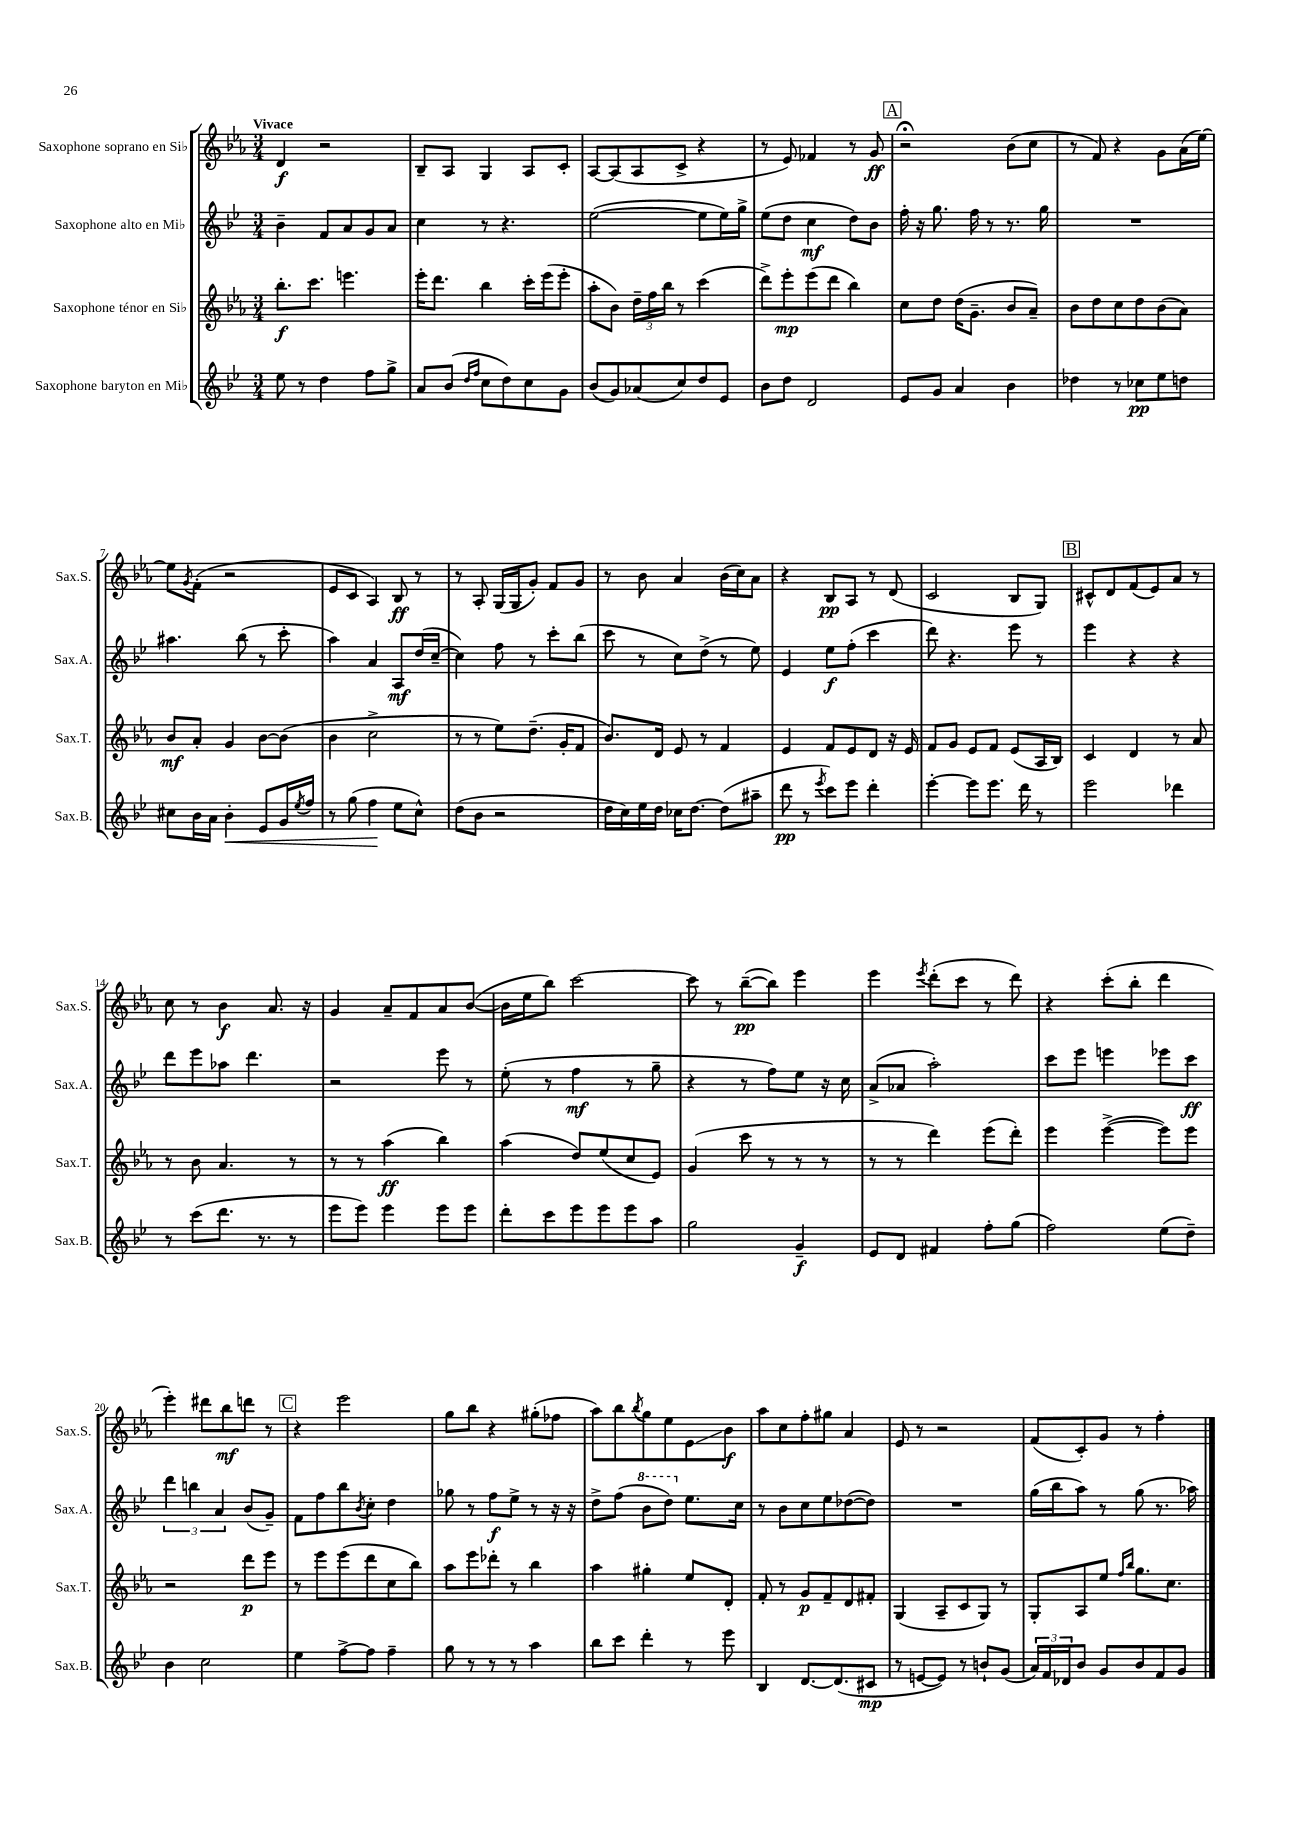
<<
\new StaffGroup <<
\new Staff = "s0" \with { instrumentName = "Saxophone soprano en Sib" shortInstrumentName = "Sax.S." } {
    \clef treble \key ees \major \numericTimeSignature \time 3/4 \tempo "Vivace"
    d'4\f r2 |
    bes8-- aes8 g4 aes8 c'8-. |
    aes8~ aes8( aes8 c'8-> r4 |
    r8 ees'8) fes'4 r8 g'8\ff |
    \mark \markup { \box "A" } r2\fermata bes'8( c''8 |
    r8 f'8) r4 g'8 aes'16( ees''16~) |
    ees''8 \acciaccatura { g'8 } f'8-.( r2 |
    ees'8 c'8 aes4) bes8\ff r8 |
    r8 aes8-. g16( g16 g'8-.) f'8 g'8 |
    r8 bes'8 aes'4 bes'16( c''16) aes'8 |
    r4 bes8\pp aes8 r8 d'8( |
    c'2 bes8 g8) |
    \mark \markup { \box "B" } cis'8-^ d'8 f'8( ees'8) aes'8 r8 |
    c''8 r8 bes'4\f aes'8. r16 |
    g'4 aes'8-- f'8 aes'8 bes'8~( |
    bes'16 ees''16 bes''8) c'''2~ |
    c'''8 r8 bes''8~--\pp( bes''8) ees'''4 |
    ees'''4 \acciaccatura { ees'''8 } d'''8-.( c'''8 r8 d'''8) |
    r4 c'''8-.( bes''8-. d'''4 |
    ees'''4-.) dis'''8 bes''8\mf d'''8 r8 |
    \mark \markup { \box "C" } r4 ees'''2 |
    g''8 bes''8 r4 gis''8-.( fes''8 |
    aes''8) bes''8 \acciaccatura { bes''8 } g''8 ees''8 ees'8\glissando bes'8\f |
    aes''8 c''8 f''8-. gis''8 aes'4 |
    ees'8 r8 r2 |
    f'8( c'8-.) g'8 r8 f''4-. \bar "|." |
}
\new Staff = "s1" \with { instrumentName = "Saxophone alto en Mib" shortInstrumentName = "Sax.A." } {
    \clef treble \key bes \major \numericTimeSignature \time 3/4
    bes'4-- f'8 a'8 g'8 a'8 |
    c''4 r8 r4. |
    ees''2~( ees''8 ees''16) g''16-> |
    ees''8( d''8 c''4\mf d''8) bes'8 |
    \mark \markup { \box "A" } f''16-. r16 g''8. f''16 r8 r8. g''16 |
    R2. |
    ais''4. bes''8( r8 c'''8-. |
    a''4) a'4 a8\mf d''16( c''16~-- |
    c''4) f''8 r8 c'''8-. bes''8( |
    c'''8 r8 c''8) d''8->( r8 ees''8) |
    ees'4 ees''8\f f''8-.( c'''4 |
    d'''8) r4. ees'''8 r8 |
    \mark \markup { \box "B" } ees'''4 r4 r4 |
    d'''8 ees'''8 aes''8 d'''4. |
    r2 ees'''8 r8 |
    ees''8-.( r8 f''4\mf r8 g''8-- |
    r4 r8 f''8) ees''8 r16 c''16 |
    a'8->( aes'8 a''2-.) |
    c'''8 ees'''8 e'''4 ees'''8 c'''8\ff |
    \tuplet 3/2 { d'''4 b''4 a'4 } bes'8( g'8--) |
    \mark \markup { \box "C" } f'8 f''8 bes''8 \acciaccatura { bes'8 } c''8-. d''4 |
    ges''8 r8 f''8\f ees''8-> r8 r16 r16 |
    d''8-> f''8( \ottava #1 bes''8 d'''8) \ottava #0 ees''8. c''16 |
    r8 bes'8 c''8 ees''8 des''8~( des''8) |
    R2. |
    g''16( bes''16 a''8) r8 g''8( r8. aes''16) \bar "|." |
}
\new Staff = "s2" \with { instrumentName = "Saxophone ténor en Sib" shortInstrumentName = "Sax.T." } {
    \clef treble \key ees \major \numericTimeSignature \time 3/4
    bes''8.-.\f c'''8. e'''4. |
    ees'''16-. d'''8. bes''4 c'''16-. ees'''16( ees'''8-. |
    aes''8-. bes'8) \tuplet 3/2 { d''16-- f''16 bes''16 } r8 c'''4( |
    d'''8->) ees'''8-.\mp ees'''8( d'''8 bes''4) |
    \mark \markup { \box "A" } c''8 d''8 d''16( g'8.-- bes'8 aes'8--) |
    bes'8 d''8 c''8 d''8 bes'8( aes'8) |
    bes'8\mf aes'8-. g'4 bes'8~ bes'8( |
    bes'4 c''2-> |
    r8 r8 ees''8) d''8.--( g'16-. f'8 |
    bes'8.) d'16 ees'8 r8 f'4 |
    ees'4 f'8 ees'8 d'8 r16 ees'16 |
    f'8 g'8 ees'8 f'8 ees'8( aes16 bes16) |
    \mark \markup { \box "B" } c'4 d'4 r8 aes'8 |
    r8 bes'8 aes'4. r8 |
    r8 r8 aes''4\ff( bes''4) |
    aes''4( d''8) ees''8( c''8 ees'8) |
    g'4( c'''8 r8 r8 r8 |
    r8 r8 d'''4) ees'''8( d'''8-.) |
    ees'''4 ees'''4~->( ees'''8) ees'''8 |
    r2 d'''8\p ees'''8 |
    \mark \markup { \box "C" } r8 ees'''8 ees'''8( d'''8 c''8 bes''8) |
    aes''8 ees'''8 des'''8-. r8 bes''4 |
    aes''4 gis''4-. ees''8 d'8-. |
    f'8-. r8 g'8\p f'8-- d'8 fis'8-. |
    g4( aes8-- c'8 g8) r8 |
    g8-. aes8 ees''8 \grace { f''16 bes''16 } g''8. c''8. \bar "|." |
}
\new Staff = "s3" \with { instrumentName = "Saxophone baryton en Mib" shortInstrumentName = "Sax.B." } {
    \clef treble \key bes \major \numericTimeSignature \time 3/4
    ees''8 r8 d''4 f''8 g''8-> |
    a'8 bes'8( \grace { d''16 f''16 } c''8 d''8) c''8 g'8 |
    bes'8( g'8) aes'8( c''8) d''8 ees'8 |
    bes'8 d''8 d'2 |
    \mark \markup { \box "A" } ees'8 g'8 a'4 bes'4 |
    des''4 r8 ces''8\pp ees''8 d''8 |
    cis''8 bes'16 a'16 bes'4-.\< ees'8 g'16 \acciaccatura { ees''8 } f''16 |
    r8 g''8( f''4\! ees''8 c''8-^) |
    d''8( bes'8 r2 |
    d''16 c''16) ees''16 d''16 ces''16 d''8.~ d''8( ais''8-- |
    d'''8\pp r8 \acciaccatura { ees'''8 } c'''8) ees'''8 d'''4-. |
    ees'''4~-. ees'''8 ees'''8. d'''16 r8 |
    \mark \markup { \box "B" } ees'''2 des'''4 |
    r8 c'''8( d'''8. r8. r8 |
    ees'''8 ees'''8) ees'''4 ees'''8 ees'''8 |
    d'''8-. c'''8 ees'''8 ees'''8 ees'''8 a''8 |
    g''2 g'4--\f |
    ees'8 d'8 fis'4 f''8-. g''8( |
    f''2) ees''8( d''8--) |
    bes'4 c''2 |
    \mark \markup { \box "C" } ees''4 f''8~-> f''8 f''4-- |
    g''8 r8 r8 r8 a''4 |
    bes''8 c'''8 d'''4-. r8 ees'''8 |
    bes4 d'8.~ d'8.( cis'8\mp |
    r8 e'8~ e'8) r8 b'8-! g'8( |
    \tuplet 3/2 { a'16) f'16 des'16 } bes'8 g'8 bes'8 f'8 g'8 \bar "|." |
}
>>
>>
